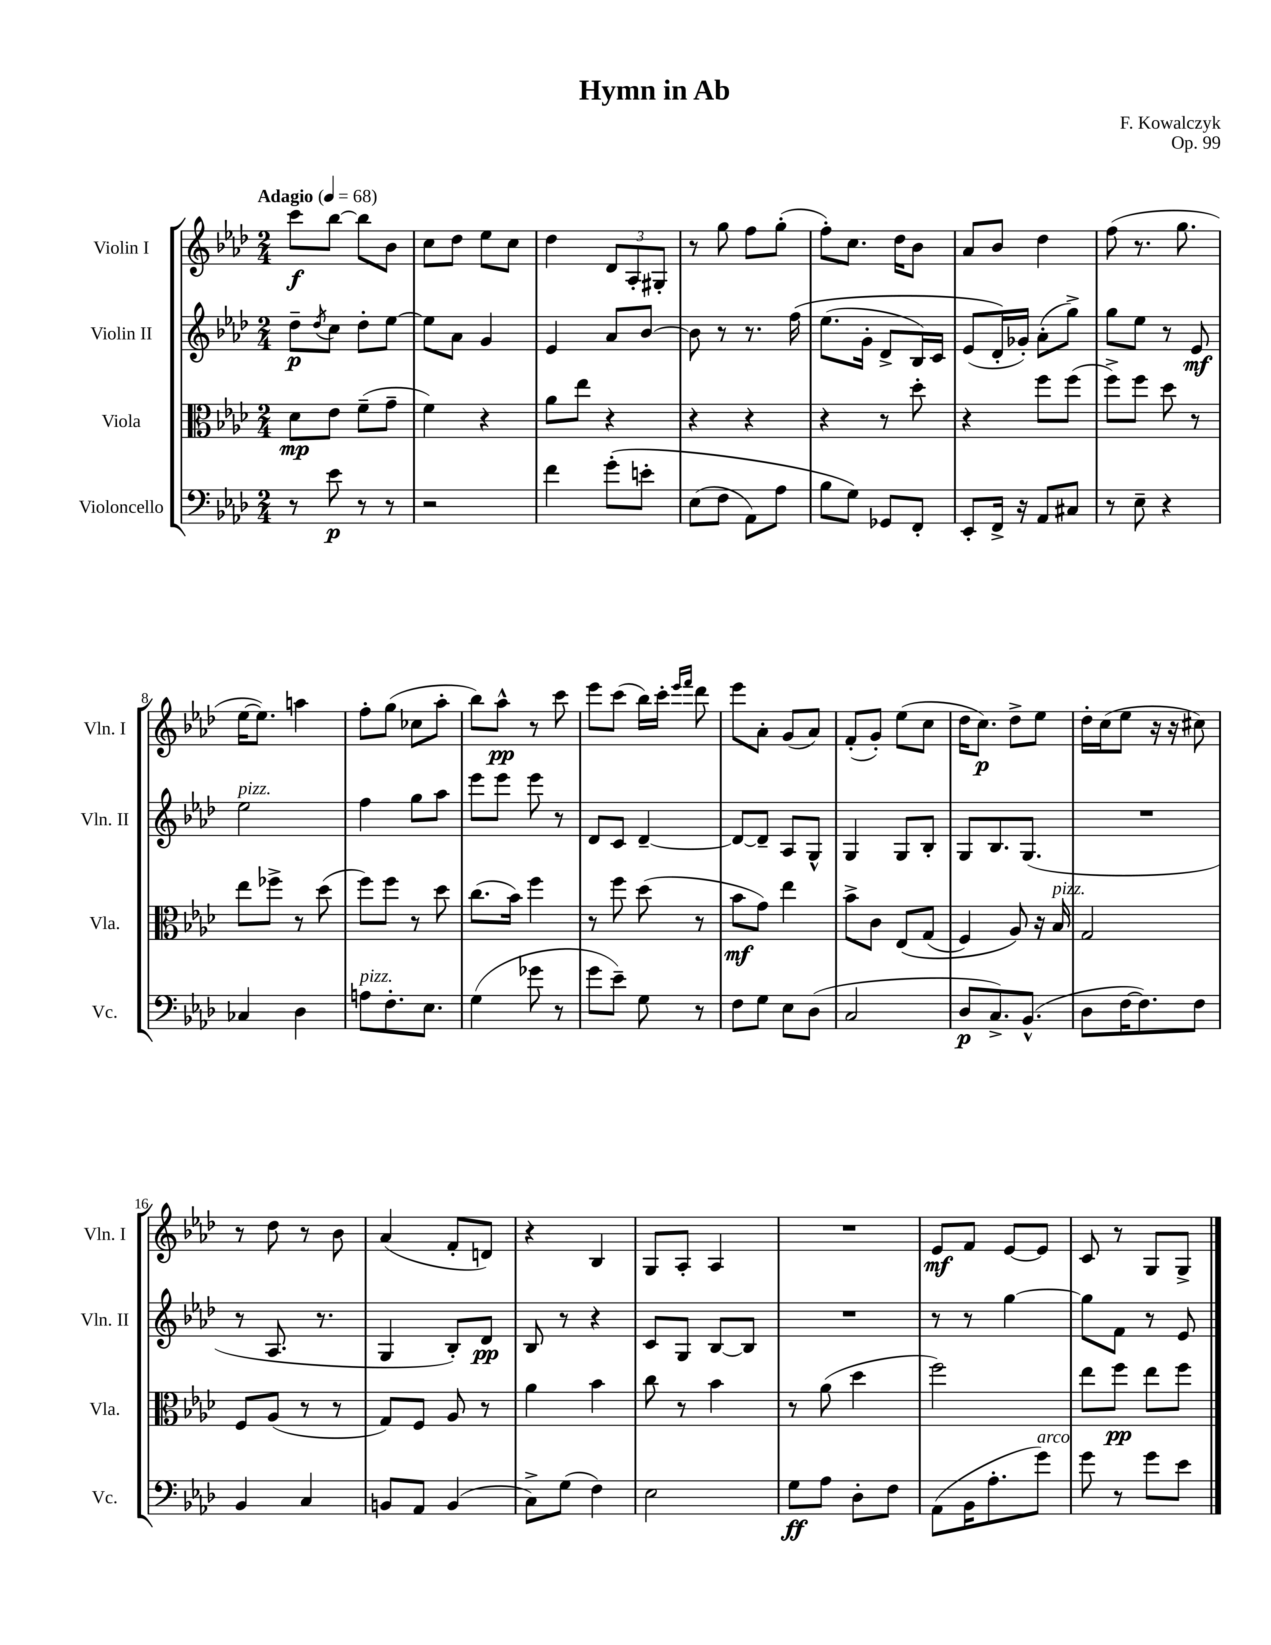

**kern	**kern	**kern	**kern
*staff4	*staff3	*staff2	*staff1
*clefF4	*clefC3	*clefG2	*clefG2
*k[b-e-a-d-]	*k[b-e-a-d-]	*k[b-e-a-d-]	*k[b-e-a-d-]
*M2/4	*M2/4	*M2/4	*M2/4
*MM68	*MM68	*MM68	*MM68
8r	8d-	8dd-~	8ccc
.	.	8qdd-	.
8e-	8e-	8cc	[8bb-
8r	(8f~	8dd-'	8bb-]
8r	8g~	[8ee-	8b-
=	=	=	=
2r	4f)	8ee-]	8cc
.	.	8a-	8dd-
.	4r	4g	8ee-
.	.	.	8cc
=	=	=	=
4f	8a-	4e-	4dd-
.	8ee-	.	.
&(8g'	4r	8a-	12d-
.	.	.	12A-'
8e'	.	[8b-	.
.	.	.	12G#'
=	=	=	=
(8E-	4r	8b-]	8r
8F	.	8r	8gg
8AA-)	4r	8.r	8ff
8A-	.	.	(8gg'
.	.	&(16ff	.
=	=	=	=
8B-	4r	(8.ee-	8ff')
8G&)	.	.	8.cc
.	.	16g'	.
8GG-	8r	8d-^	.
.	.	.	16dd-
8FF'	8dd-'	16B-)	8b-
.	.	16c	.
=	=	=	=
8EE-'	4r	(8e-	8a-
16FF^	.	16d-'&)	8b-
16r	.	16g-')	.
8AA-	8ff	(8a-'	4dd-
8C#	(8ff	8gg^)	.
=	=	=	=
8r	8ff^)	8gg	(8ff
8E-~	8ff	8ee-	8.r
4r	8dd-	8r	.
.	.	.	8.gg
.	8r	8e-	.
=	=	=	=
4C-	8ee-	2ee-	[16ee-
.	.	.	8.ee-])
.	8ff-^	.	.
4D-	8r	.	4aa
.	(8dd-	.	.
=	=	=	=
8A	8ff)	4ff	8ff'
8.F'	8ff	.	(8gg
.	8r	8gg	8cc-
8.E-	.	.	.
.	8dd-	8aa-	8aa-'
=	=	=	=
(4G	(8.cc	8eee-	8bb-)
.	.	8eee-	8aa-^^
.	16b-)	.	.
8g-	4ff	8eee-	8r
8r	.	8r	8ccc
=	=	=	=
8g	8r	8d-	8eee-
8e-~)	8ff	8c	(8ccc
8G	(8dd-	[4d-~	16bb-)
.	.	.	16ccc'
.	.	.	16qqeee-
.	.	.	16qqfff
8r	8r	.	8ddd-
=	=	=	=
8F	8b-	8d-_	8eee-
8G	8g)	8d-~]	8a-'
8E-	4ee-	8A-	(8g
(8D-	.	8G^^	8a-)
=	=	=	=
2C	8b-^	4G	(8f'
.	8c	.	8g')
.	&(8E-	8G	(8ee-
.	(8G	8B-'	8cc
=	=	=	=
8D-	4F)	8G	16dd-
.	.	.	8.cc)
8.C^)	.	8.B-	.
.	8A-&)	.	8dd-^
(8.BB-^^	.	(8.G	.
.	16r	.	8ee-
.	16B-	.	.
=	=	=	=
8D-	2G	2r	16dd-'
.	.	.	(16cc
[16F	.	.	8ee-
8.F])	.	.	.
.	.	.	16r
.	.	.	16r
8F	.	.	8cc#)
=	=	=	=
4BB-	8F	8r	8r
.	(8A-	8.A-	8dd-
4C	8r	.	8r
.	.	8.r	.
.	8r	.	8b-
=	=	=	=
8BB	8G)	4G	(4a-
8AA-	8F	.	.
(4BB	8A-	8B-')	8f'
.	8r	8d-	8d)
=	=	=	=
8C^)	4a-	8B-	4r
(8G	.	8r	.
4F)	4b-	4r	4B-
=	=	=	=
2E-	8cc	8c	8G
.	8r	8G	8A-'
.	4b-	[8B-	4A-
.	.	8B-]	.
=	=	=	=
8G	8r	2r	2r
8A-	(8a-	.	.
8D-'	4dd-	.	.
8F	.	.	.
=	=	=	=
(8AA-	2ff)	8r	8e-
16BB-	.	8r	8f
8.A-'	.	.	.
.	.	[4gg	[8e-
8g)	.	.	8e-]
=	=	=	=
8g	8ee-	8gg]	8c
8r	8ff	8f	8r
8g	8ee-	8r	8G
8e-	8ff	8e-	8G^
==	==	==	==
*-	*-	*-	*-
